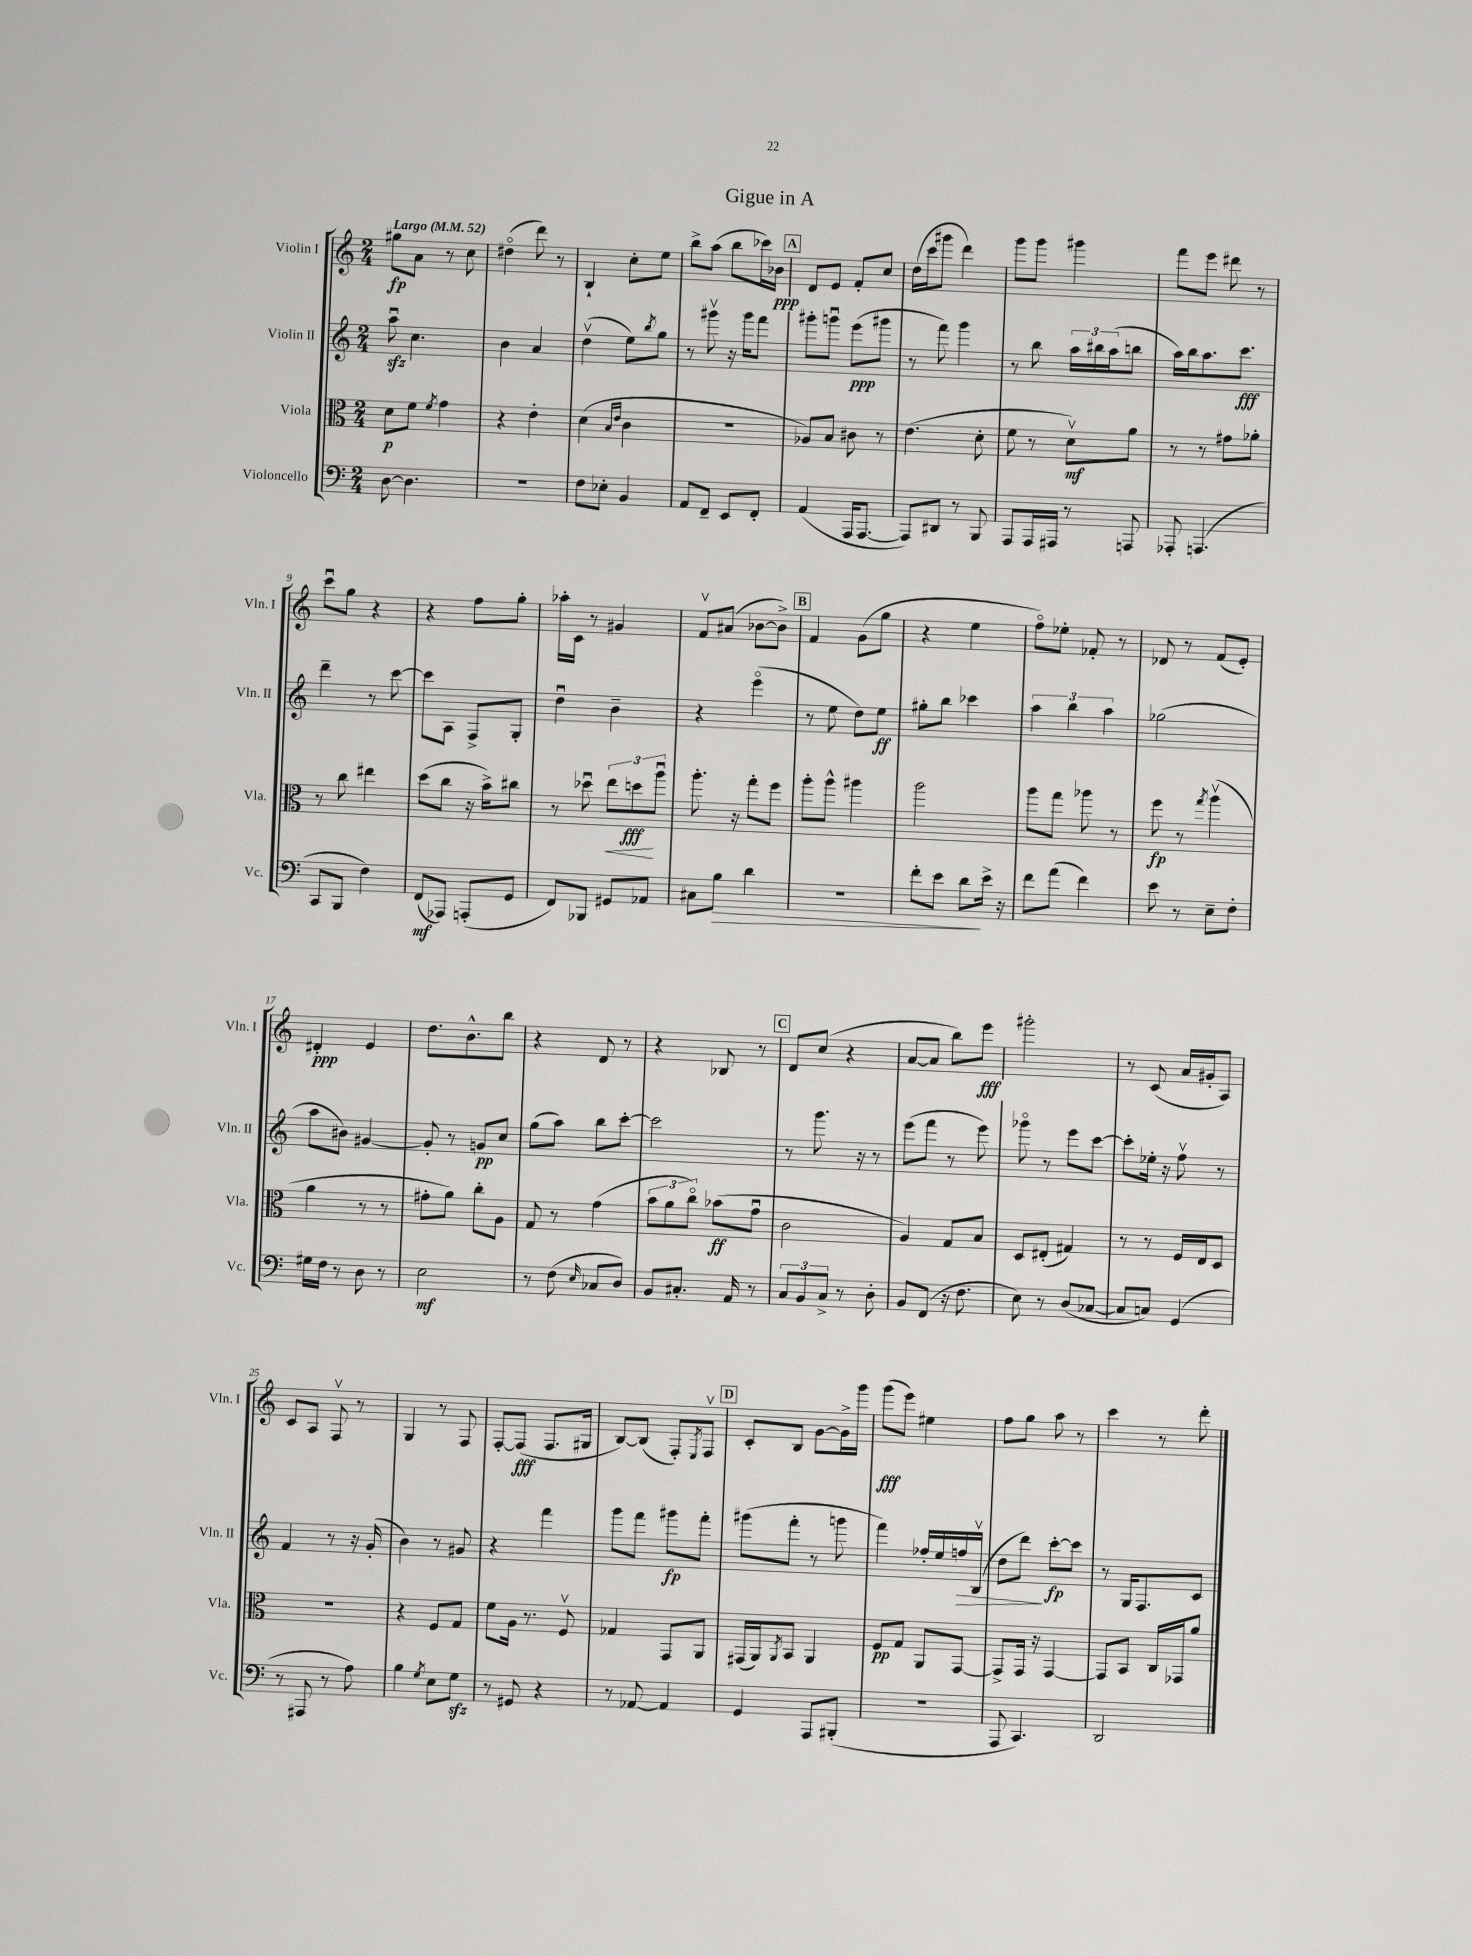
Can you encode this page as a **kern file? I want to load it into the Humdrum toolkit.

**kern	**kern	**kern	**kern
*staff4	*staff3	*staff2	*staff1
*clefF4	*clefC3	*clefG2	*clefG2
*k[]	*k[]	*k[]	*k[]
*M2/4	*M2/4	*M2/4	*M2/4
*MM52	*MM52	*MM52	*MM52
[8D	8d	8aau	8gg#
4.D]	8f	4.cc	8a
.	8qf	.	.
.	4g	.	8r
.	.	.	8cc
=	=	=	=
2r	4r	4b	(4dd#o
.	4e'	4a	8ddd)
.	.	.	8r
=	=	=	=
8F	(4d	(4ddv	4B`
8E-'	.	.	.
.	16qqB	.	.
.	16qqe	.	.
4BB	4c	8ee)	8cc'
.	.	8qbb	.
.	.	8gg	8ee
=	=	=	=
8AA	2r	8r	8bb^
8FF~	.	8ggg#v	(8aa
8EE	.	16r	8bb
.	.	16ggg#	.
8FF'	.	8fff	16ccc-)
.	.	.	16b-
=	=	=	=
(4AA	8A-)	8ggg#'	8d
.	8B	8gggu	8e
16AAA	8c#	(8eee	8f'
[8.AAA	.	.	.
.	8r	8ggg#	8cc
=	=	=	=
8AAA])	(4.e	8r	(16dd
.	.	.	16ccc
8DD#	.	8fff)	8ggg#
8r	.	4ggg	4ddd)
8BBB	8d'	.	.
=	=	=	=
8AAA	8f	8r	8ggg
16AAA	8r	8bb	8ggg
16AAA#	.	.	.
8r	8dv)	24aa	4ggg#
.	.	24bb#	.
.	.	(24aa	.
8AAA	8a	8bb	.
=	=	=	=
8AAA-'	8r	16aa)	8fff
.	.	16bb	.
(4.AAA	8r	8.aa	8eee
.	8g#	.	8ddd#
.	.	8.ccc	.
.	8a-'	.	8r
=	=	=	=
8CC	8r	4ddd~	8cccu
8BBB	8cc	.	8gg
4F)	4ee#	8r	4r
.	.	[8ccc	.
=	=	=	=
(8FF	(8dd	8ccc]	4r
8AAA-)	8cc	8A	.
(8AAA'	16r	8F^	8ff
.	16b^)	.	.
8GG	8cc#	8G'	8gg'
=	=	=	=
8FF)	8r	4ddu	16aa-'
.	.	.	16c
8BBB-	8dd-u	.	8r
8GG#	12ee	4b~	4g#
.	12dd	.	.
8AA-	.	.	.
.	12aau	.	.
=	=	=	=
8C#	8.aa'	4r	8fv
8B	.	.	(8a#
.	16r	.	.
4d	8gg'	(4eeeo	[8b-
.	8ff	.	8b-^])
=	=	=	=
2r	8aa'	8r	4f
.	8aa^^	8ee	.
.	4aa#	8dd)	(8g
.	.	8ee	8gg
=	=	=	=
8f'	2aa	8gg#'	4r
8e	.	8bb	.
8d	.	4ccc-	4ee
16e^	.	.	.
16r	.	.	.
=	=	=	=
8f	8aa	6aa	8ffo)
(8a	8gg	.	8ee-'
.	.	6bb	.
4f)	8aa-	.	8f-'
.	.	6aa	.
.	8r	.	8r
=	=	=	=
8e	8ff	(2gg-	8d-
8r	8r	.	8r
.	8qgg	.	.
8E~	(4aav	.	(8f
8F'	.	.	8e')
=	=	=	=
16G#	4a	8aa	4d#'
16F	.	.	.
8r	.	8b#)	.
8D	8r	[4g#	4e
8r	8r	.	.
=	=	=	=
2E	8g#'	8g#']	8.dd
.	8a)	8r	.
.	.	.	8.b^^
.	8cc'	8g	.
.	8A	8cc	8bb
=	=	=	=
8r	8G	(8gg	4r
(8F	8r	8aa)	.
16qqE	.	.	.
8C-	(4g	8bb	8d
8D)	.	[8ccc'	8r
=	=	=	=
8BB	12b	2ccc]	4r
.	12a	.	.
8.C#'	.	.	.
.	12cco)	.	.
.	(8b-	.	8B-
16AA	.	.	.
8r	8gu	.	8r
=	=	=	=
12C	2c	8r	8d
12BB	.	.	.
.	.	8.ggg	(8cc
12C^	.	.	.
8r	.	.	4r
.	.	16r	.
8D'	.	8r	.
=	=	=	=
8BB	4A)	(8eee	[8a
(8FF	.	8fff	8a]
16r	8G	8r	8bb)
8.F	.	.	.
.	8B	8eee)	8eee
=	=	=	=
8E)	8D	8ggg-o	2ggg#'
8r	(8E#'	8r	.
(8D	4G#)	8eee	.
[8C-	.	[8ccc	.
=	=	=	=
8C-]	8r	8ccc']	8r
8C)	8r	16ee-'	(8c
.	.	16r	.
(4GG	16F	8ffv	16a
.	16E	.	16g#'
.	8D	8r	8A)
=	=	=	=
8r	2r	4f	8c
8AAA#	.	.	8A
8r	.	8r	8Fv
8A)	.	16r	8r
.	.	(16g'	.
=	=	=	=
4B	4r	4b)	4G
8qG	.	.	.
8E	8F	8r	8r
8G	8G	8g#	8F
=	=	=	=
8r	8f	4r	[8F'
8GG#	16A	.	(8F]
.	8.r	.	.
4r	.	4fff	8.F
.	8Fv	.	.
.	.	.	16G#
=	=	=	=
8r	4G-	8ggg	[8B)
[8AA-	.	8fff	(8B]
4AA-]	8GG	8ggg#	8F')
.	.	.	8qE
.	8AA	8fff'	8Fv
=	=	=	=
4GG	(16GG#	(8ggg#	8c'
.	16AA)	.	.
.	8qAA	.	.
.	8BB	8fff'	8B
8AAA	4AA	8r	[8g
(8BBB#'	.	8ggg	16g^]
.	.	.	16ggg
=	=	=	=
2r	8F	4fff)	(8ggg
.	8G	.	8eee)
.	8AA	16ff-'	4ee#
.	.	16ee	.
.	[8GG	16ff	.
.	.	(16Bv	.
=	=	=	=
8AAA	8GG^]	8dd	8ff
4.CC)	16GG	8ddd)	8gg
.	16r	.	.
.	[4GG	[8ccc'	8aa
.	.	8ccc]	8r
=	=	=	=
2DD	8GG]	8r	4ccc
.	8BB	16G	.
.	.	8.F	.
.	16C	.	8r
.	16GG-	.	.
.	8a	8c	8ddd'
==	==	==	==
*-	*-	*-	*-
